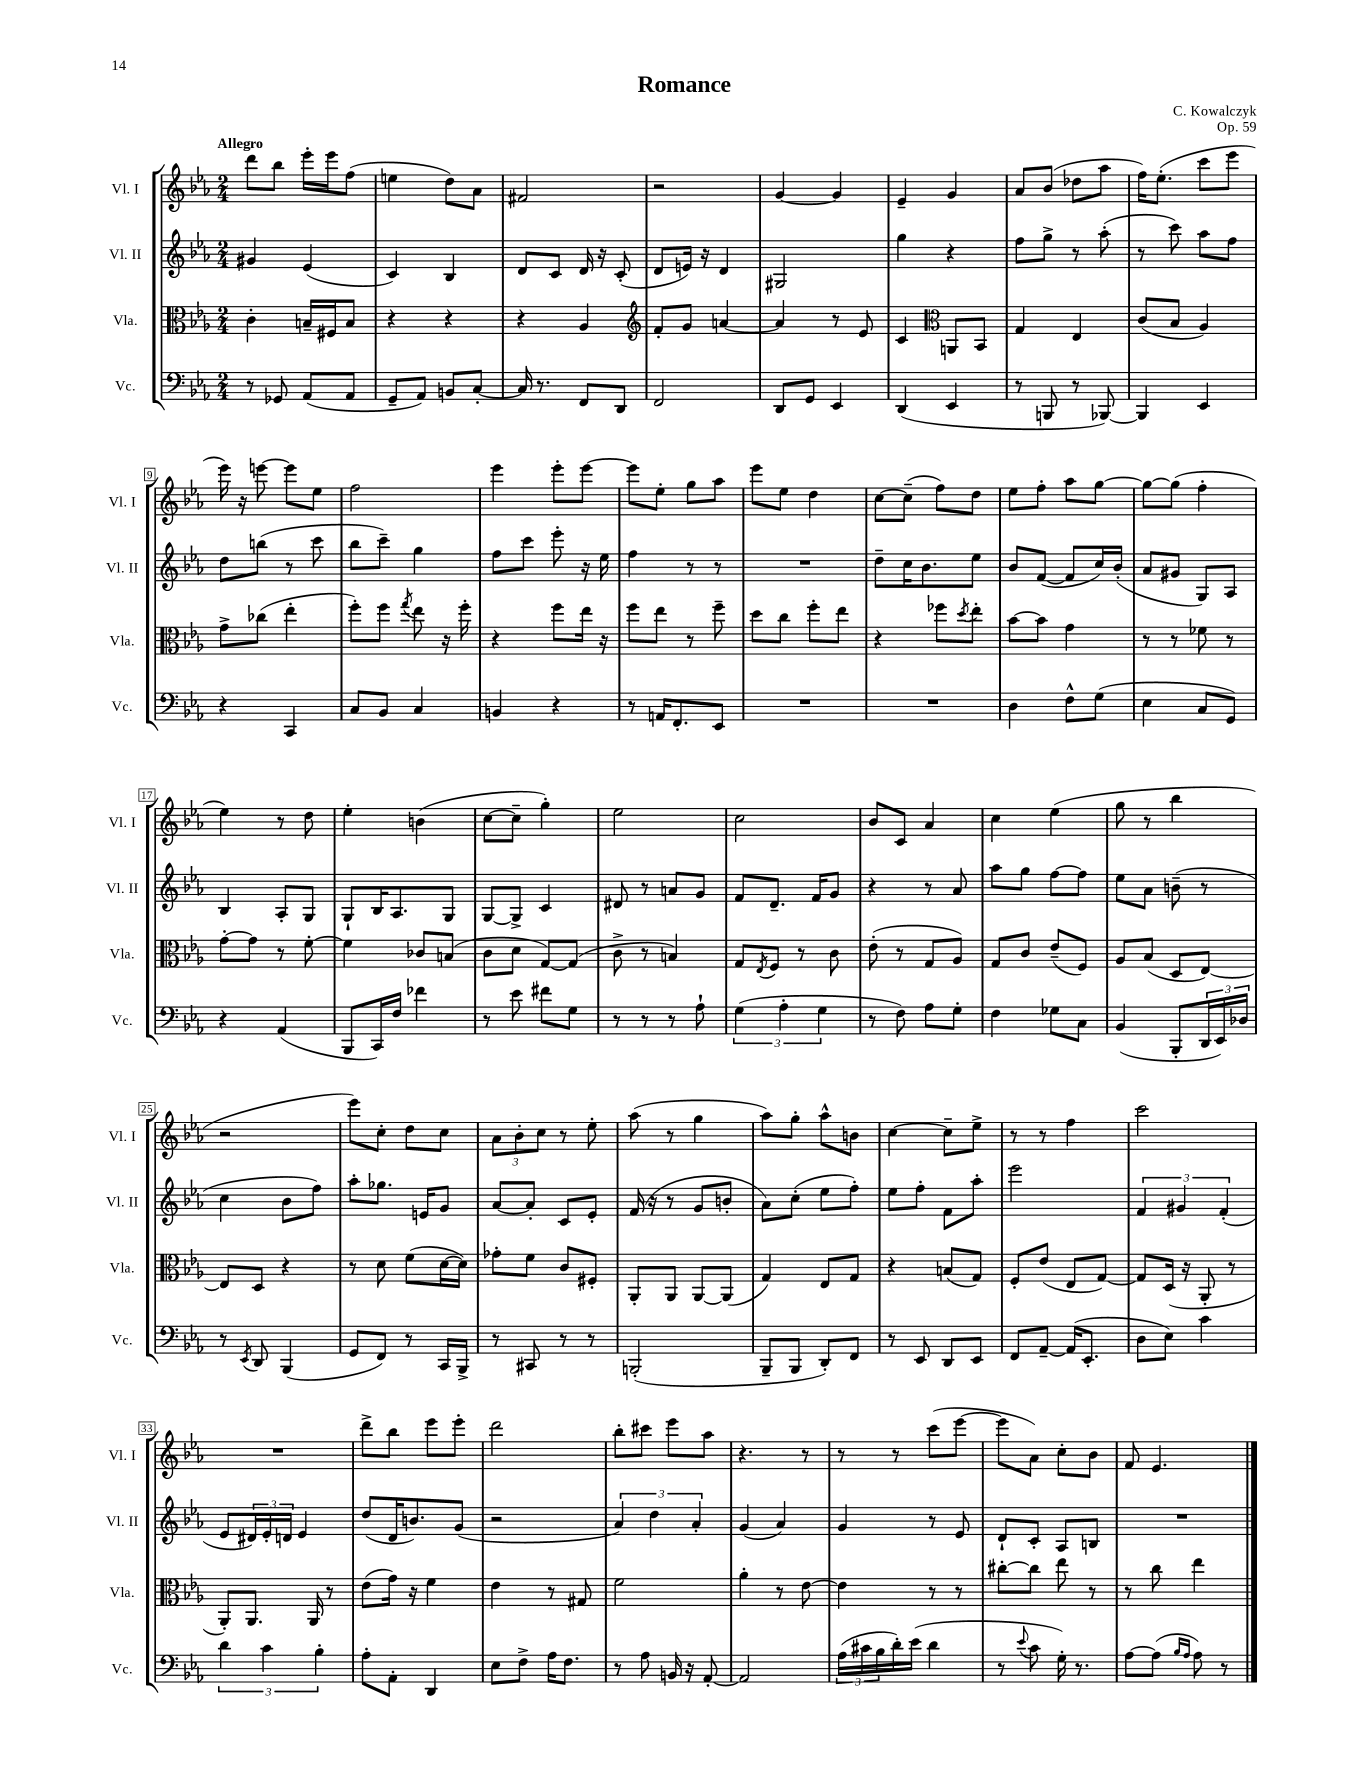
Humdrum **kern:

**kern	**kern	**kern	**kern
*staff4	*staff3	*staff2	*staff1
*clefF4	*clefC3	*clefG2	*clefG2
*k[b-e-a-]	*k[b-e-a-]	*k[b-e-a-]	*k[b-e-a-]
*M2/4	*M2/4	*M2/4	*M2/4
8r	4c'\	4g#/	8ddd\L
8GG-/	.	.	8bb-\J
(8AA-/L	16B~/LL	(4e-/	16eee-'\LL
.	16F#/J	.	16eee-\J
8AA-/J	8B/J	.	(8ff\J
=	=	=	=
8GG~/L	4r	4c/)	4ee\
8AA-/J)	.	.	.
8BB/L	4r	4B-/	8dd\L)
[8C'/J	.	.	8a-\J
=	=	=	=
16C/]	4r	8d/L	2f#/
8.r	.	.	.
.	.	8c/J	.
8FF/L	4A-/	16d/	.
.	.	16r	.
8DD/J	.	(8c'/	.
=	=	=	=
*	*clefG2	*	*
2FF/	8f'/L	8d/L	2r
.	8g/J	16e/Jk)	.
.	.	16r	.
.	[4a/	4d/	.
=	=	=	=
8DD/L	4a/]	2G#/	[4g/
8GG/J	.	.	.
4EE-/	8r	.	4g/]
.	8e-/	.	.
=	=	=	=
(4DD/	4c/	4gg\	4e-~/
*	*clefC3	*	*
4EE-/	8AA/L	4r	4g/
.	8BB-/J	.	.
=	=	=	=
8r	4G/	8ff\L	8a-/L
8BBB/	.	8gg^\J	(8b-/J
8r	4E-/	8r	8dd-\L
[8BBB-/)	.	(8aa-'\	8aa-\J
=	=	=	=
4BBB-/]	(8c/L	8r	16ff\LK)
.	.	.	(8.ee-'\J
.	8B-/J	8ccc\)	.
4EE-/	4A-/)	8aa-\L	8ccc\L
.	.	8ff\J	8eee-\J
=	=	=	=
4r	8g^\L	8dd\L	16eee-\)
.	.	.	16r
.	(8cc-\J	(8bb\J	[8eee\
4CC/	4ee-'\	8r	8eee\]L
.	.	8ccc\	8ee-\J
=	=	=	=
8C/L	8ff'\L)	8bb-\L	2ff\
8BB-/J	8ff\J	8ccc~\J)	.
.	8qgg/	.	.
4C/	8ee-\	4gg\	.
.	16r	.	.
.	16ff'\	.	.
=	=	=	=
4BB/	4r	8ff\L	4eee-\
.	.	8ccc\J	.
4r	8ff\L	8eee-'\	8eee-'\L
.	16ee-\Jk	16r	[8eee-\J
.	16r	16ee-\	.
=	=	=	=
8r	8ff\L	4ff\	8eee-\]L
16AA/LK	8ee-\J	.	8ee-'\J
8.FF'/	.	.	.
.	8r	8r	8gg\L
8EE-/J	8ff~\	8r	8aa-\J
=	=	=	=
2r	8dd\L	2r	8eee-\L
.	8cc\J	.	8ee-\J
.	8ff'\L	.	4dd\
.	8ee-\J	.	.
=	=	=	=
2r	4r	8dd~\L	[8cc\L
.	.	16cc\K	(8cc~\]J
.	.	8.b-\	.
.	8ff-\L	.	8ff\L)
.	8qdd/	.	.
.	8ee-'\J	8ee-\J	8dd\J
=	=	=	=
4D\	[8b-\L	8b-/L	8ee-\L
.	8b-\]J	([8f/J	8ff'\J
8F^^\L	4g\	8f/]L	8aa-\L
(8G\J	.	16cc/L)	[8gg\J
.	.	(16b-'/JJ	.
=	=	=	=
4E-\	8r	8a-/L	8gg\_L
.	8r	8g#/J	(8gg\]J
8C/L	8f-\	8G/L)	4ff'\
8GG/J)	8r	8A-/J	.
=	=	=	=
4r	[8g'\L	4B-/	4ee-\)
.	8g\]J	.	.
(4AA-/	8r	8A-'/L	8r
.	[8f'\	8G/J	8dd\
=	=	=	=
8BBB-/L	4f\]	8G`/L	4ee-'\
16CC/L)	.	16B-/K	.
16F/JJ	.	8.A-/	.
4f-\	8c-/L	.	(4b\
.	(8B/J	8G/J	.
=	=	=	=
8r	8c\L	[8G/L	[8cc\L
8e-\	8d\J	8G^/]J	8cc~\]J
8f#\L	[8G/L)	4c/	4gg'\)
8G\J	(8G/]J	.	.
=	=	=	=
8r	8c^\	8d#/	2ee-\
8r	8r	8r	.
8r	4B/)	8a/L	.
8A-`\	.	8g/J	.
=	=	=	=
(6G\	8G/L	8f/L	2cc\
.	8qE-/	.	.
.	8F/J	8.d~/J	.
6A-'\	.	.	.
.	8r	.	.
.	.	16f/LK	.
6G\	.	.	.
.	8c\	8g/J	.
=	=	=	=
8r	(8e-'\	4r	8b-/L
8F\)	8r	.	8c/J
8A-\L	8G/L	8r	4a-/
8G'\J	8A-/J)	8a-/	.
=	=	=	=
4F\	8G/L	8aa-\L	4cc\
.	8c/J	8gg\J	.
8G-\L	(8e-~/L	[8ff\L	(4ee-\
8C\J	8F/J)	8ff\]J	.
=	=	=	=
(4BB-/	8A-/L	8ee-\L	8gg\
.	(8B-/J	8a-\J	8r
8BBB-'/L	8D/L	(8b~\	4bb-\
24DD/L	[8E-/J)	8r	.
24EE-/)	.	.	.
24D-/JJ	.	.	.
=	=	=	=
8r	8E-/]L	4cc\	2r
8qEE-/	.	.	.
8DD/	8D/J	.	.
(4BBB-/	4r	8b-\L	.
.	.	8ff\J)	.
=	=	=	=
8GG/L	8r	8aa-'\L	8eee-\L)
8FF/J)	8d\	8.gg-\J	8cc'\J
8r	(8f\L	.	8dd\L
.	.	16e/LK	.
16CC/LL	[16d\L	8g/J	8cc\J
16BBB-^/JJ	16d\]JJ)	.	.
=	=	=	=
8r	8g-'\L	[8a-/L	12a-\L
.	.	.	12b-'\
8CC#/	8f\J	8a-'/]J	.
.	.	.	12cc\J
8r	8c/L	8c/L	8r
8r	8F#'/J	8e-'/J	8ee-'\
=	=	=	=
(2BBB'/	8AA-'/L	(16f/	(8aa-\
.	.	16r	.
.	8AA-/J	8r	8r
.	[8AA-/L	8g/L	4gg\
.	(8AA-/]J	8b'/J	.
=	=	=	=
8BBB-~/L	4G/)	8a-\L)	8aa-\L)
8BBB-/J	.	(8cc'\J	8gg'\J
8DD'/L)	8E-/L	8ee-\L	8aa-^^\L
8FF/J	8G/J	8ff'\J)	8b\J
=	=	=	=
8r	4r	8ee-\L	[4cc\
8EE-/	.	8ff'\J	.
8DD/L	(8B/L	8f\L	8cc~\]L
8EE-/J	8G/J)	8aa-'\J	8ee-^\J
=	=	=	=
8FF/L	8F'/L	2eee-\	8r
[8AA-~/J	(8e-/J	.	8r
(16AA-/]LK	8E-/L	.	4ff\
8.EE-'/J	.	.	.
.	[8G/J)	.	.
=	=	=	=
8D\L	8G/]L	6f/	2ccc\
8E-\J)	(16D/Jk	.	.
.	.	6g#/	.
.	16r	.	.
4c\	8AA-'/	.	.
.	.	(6f'/	.
.	8r	.	.
=	=	=	=
6d\	8AA-'/L)	8e-/L	2r
.	8.AA-/J	24d#/L)	.
6c\	.	24e-'/	.
.	.	24d/JJ	.
.	.	4e-/	.
.	16AA-/	.	.
6B-'\	.	.	.
.	8r	.	.
=	=	=	=
8A-'\L	(8e-\L	(8dd/L	8ddd^\L
8AA-'\J	16g\Jk)	16d/K	8bb-\J
.	16r	8.b/)	.
4DD/	4f\	.	8eee-\L
.	.	(8g/J	8eee-'\J
=	=	=	=
8E-\L	4e-\	2r	2ddd\
8F^\J	.	.	.
16A-\LK	8r	.	.
8.F\J	.	.	.
.	8G#/	.	.
=	=	=	=
8r	2f\	6a-/)	8bb-'\L
8A-\	.	.	8ccc#\J
.	.	6dd\	.
16BB/	.	.	8eee-\L
16r	.	.	.
.	.	6a-'/	.
[8AA-'/	.	.	8aa-\J
=	=	=	=
2AA-/]	4a-'\	(4g/	4.r
.	8r	4a-/)	.
.	[8e-\	.	8r
=	=	=	=
(24A-\LL	4e-\]	4g/	8r
24c#\	.	.	.
24B-\	.	.	.
16d'\)	.	.	8r
(16e-\JJ	.	.	.
4d\	8r	8r	(8ccc\L
.	8r	8e-/	[8eee-\J
=	=	=	=
8r	[8cc#'\L	8d`/L	8eee-\]L
8qqe-/	.	.	.
8c\	8cc#\]J	8c'/J	8a-\J)
16G'\)	8ee-\	8A-/L	8cc'\L
8.r	.	.	.
.	8r	8B/J	8b-\J
=	=	=	=
[8A-\L	8r	2r	8f/
(8A-\]J	8cc\	.	4.e-/
16qqB-/LL	.	.	.
16qqA-/JJ	.	.	.
8A-\)	4ee-\	.	.
8r	.	.	.
==	==	==	==
*-	*-	*-	*-
